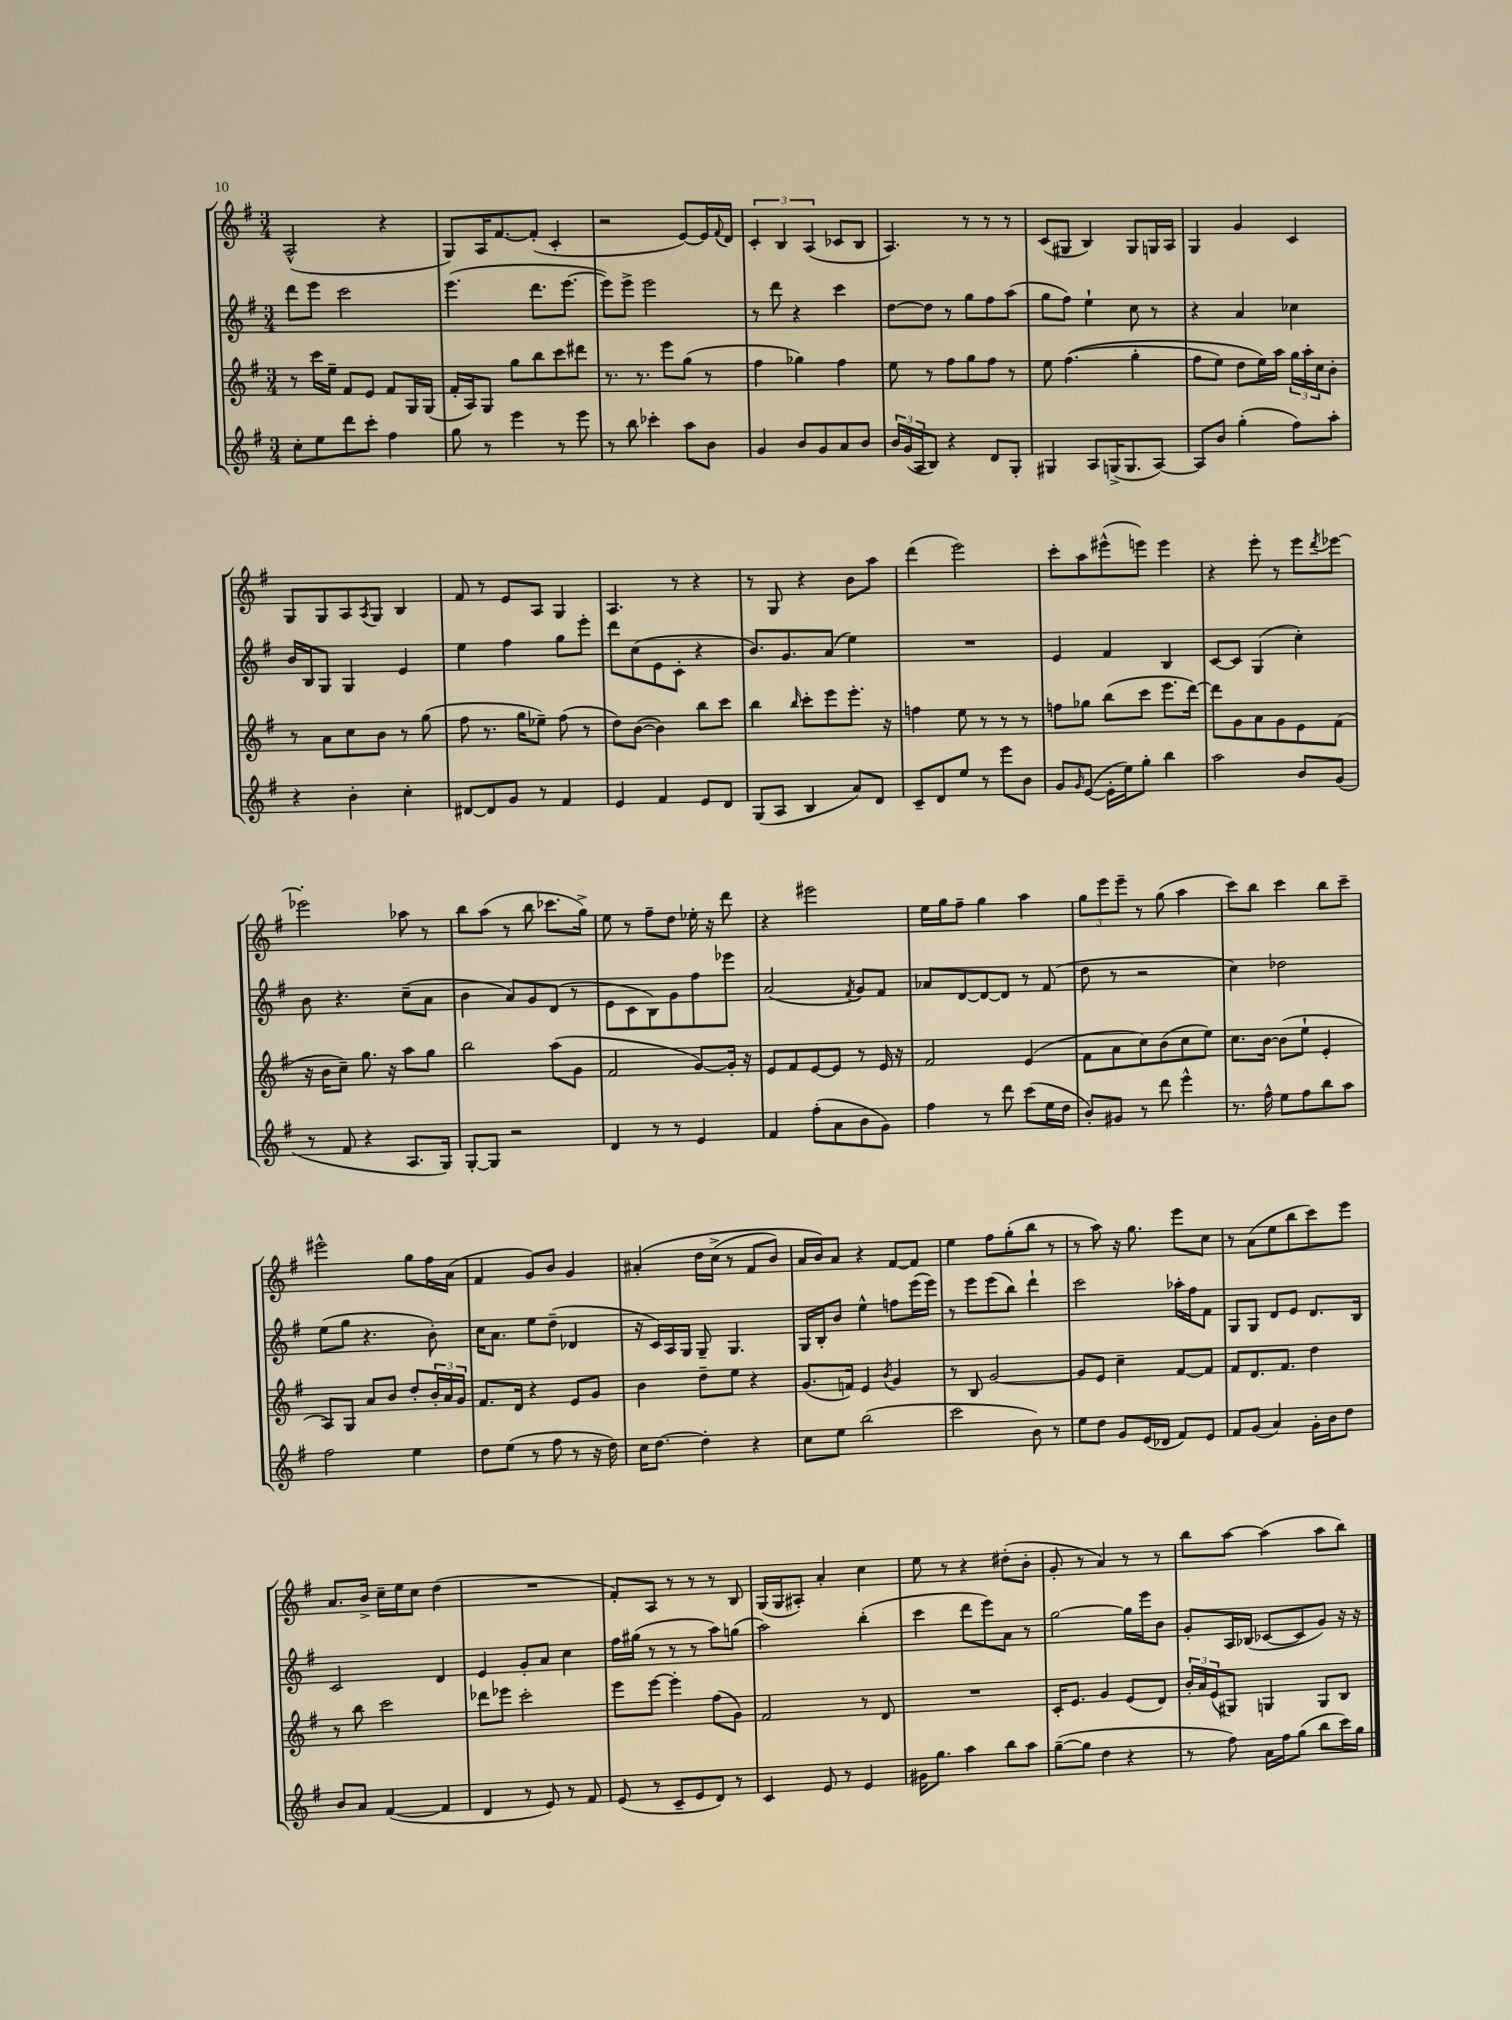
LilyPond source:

<<
\new StaffGroup <<
\new Staff = "s0" {
    \clef treble \key g \major \numericTimeSignature \time 3/4
    a2-^( r4 |
    g8) a16 fis'8.~ fis'8-.( c'4-. |
    r2 e'8~) e'16 \appoggiatura { fis'8 } d'16 |
    \tuplet 3/2 { c'4-. b4 a4( } ces'8 b8 |
    a4.) r8 r8 r8 |
    c'8( gis8 b4) gis8 g16 a16 |
    g4 g'4 c'4 |
    g8 g8 a8 \acciaccatura { a8 } g8 b4 |
    fis'8 r8 e'8 a8 g4 |
    a4. r8 r4 |
    r8 g8 r4 b'8 a''8 |
    d'''4( e'''2) |
    c'''8-. a''8 eis'''8-^( e'''8) e'''4 |
    r4 e'''8-. r8 e'''8 \acciaccatura { d'''8 } ees'''8~ |
    ees'''2-. aes''8 r8 |
    b''8 a''8( r8 b''8 ces'''8. g''16->) |
    e''8 r8 fis''8-- d''8 ees''16-. r16 d'''8 |
    r4 eis'''2 |
    e''16 g''16 fis''8-- g''4 a''4 |
    \tuplet 3/2 { g''8 e'''8 e'''8-- } r8 g''8( a''4 |
    c'''8) b''8 c'''4 b''8 c'''8-- |
    eis'''2-^ g''8 fis''16 a'16( |
    fis'4 g'8) b'8 g'4 |
    ais'4-.\( d''16 c''16->( r8 fis'8 b'8) |
    a'16 b'16\) a'8 r4 fis'8~ fis'8 |
    e''4 fis''8 g''8-.( b''8 r8 |
    r8 a''8) r16 g''8. e'''8 c''8 |
    r8 a'8( e''8 b''8 c'''8) e'''8 |
    a'8. b'16-> c''16-- e''16 c''8 d''4( |
    R2. |
    fis'8-.) a8 r8 r8 r8 b8 |
    g16( g16 ais8-.) a'4-. c''4 |
    e''8 r8 r4 dis''8-.( b'8-. |
    g'8-. r8 a'4) r8 r8 |
    b''8 a''8~ a''4( a''8 b''8) \bar "|." |
}
\new Staff = "s1" {
    \clef treble \key g \major \numericTimeSignature \time 3/4
    d'''8 e'''8 c'''2 |
    e'''4.( d'''8. e'''8.~ |
    e'''8) e'''8-> e'''2 |
    r8 d'''8 r4 c'''4 |
    d''8~ d''8 r8 g''8 fis''8 a''8( |
    g''8 fis''8) e''4-! c''8 r8 |
    r4 a'4 ces''4 |
    b'16 b16 g8 g4 e'4 |
    e''4 fis''4 g''8 e'''8-. |
    d'''8 c''8( e'8 c'8-. r4 |
    b'8.) g'8. a'8( e''4) |
    R2. |
    e'4 fis'4 b4 |
    c'8~ c'8 g4( c''4-.) |
    b'8 r4. c''8--( a'8 |
    b'4 a'8) g'8 d'8( r8 |
    e'8 c'8 b8) g'8 fis''8 ees'''8 |
    a'2( \acciaccatura { fis'8 } g'8) fis'8 |
    aes'8 d'8~ d'8~ d'8 r8 fis'8( |
    d''8 r8 r2 |
    c''4) des''2 |
    e''8( g''8 r4. b'8-.) |
    c''16 a'8. e''8 d''8--( des'4 |
    r16 c'16) a16 g16 g8-- g4. |
    g16 b16-. b'8 e''4-^ f''8 e'''16( e'''16) |
    r8 e'''8 e'''8( b''8) d'''4-! |
    c'''2 aes''16-. fis''16 fis'8 |
    g8 g8 d'8 e'8 d'8. b16 |
    c'2 d'4 |
    e'4 g'8-. a'8 c''4 |
    fis''16 gis''16( r8 r8 r8 a''8) g''8( |
    a''2) b''4-.( |
    c'''4 d'''8 e'''8) a'8 r8 |
    g''2~ g''16 e'''16 b'8 |
    g'8-. a16 bes16( ces'8~ ces'8 g'8) r16 r16 \bar "|." |
}
\new Staff = "s2" {
    \clef treble \key g \major \numericTimeSignature \time 3/4
    r8 c'''16 e''16-- fis'8 e'8 fis'8 g16 g16( |
    fis'16-. a16) g8 g''8 b''8 c'''8 dis'''8 |
    r8. r8. e'''8 g''8( r8 |
    fis''4 ges''4) fis''4 |
    e''8 r8 fis''8 g''8 fis''8 r8 |
    e''8 fis''4.(\( g''4-. |
    fis''8 e''8) d''8 e''16\) a''16 \tuplet 3/2 { g''16 a''16-. c''16 } b'8-. |
    r8 a'8 c''8 b'8 r8 g''8( |
    fis''8 r8. g''16 ees''8--) fis''8( r8 |
    d''8) b'8~( b'4) b''8 c'''8 |
    b''4 \grace { b''16 } c'''8-. e'''8 e'''8.-. r16 |
    f''4 e''8 r8 r8 r8 |
    f''8 ges''8 b''8( c'''8 e'''8. d'''16~) |
    d'''8 g'8 a'8 g'8 e'8 fis'8( |
    r16 b'16 c''8--) g''8. r16 a''8 g''8 |
    b''2 a''8( g'8 |
    fis'2 g'8~) g'16-. r16 |
    e'8 fis'8 e'8~ e'8 r8 e'16 r16 |
    fis'2 e'4( |
    fis'8 a'8 c''8) b'8( c''8 e''8) |
    c''8. b'16~ b'8( e''8-! e'4-. |
    a8) g8 a'8 b'8 d''8-. \tuplet 3/2 { b'16-. a'16 g'16 } |
    fis'8. d'16 r4 e'8 g'8 |
    b'4 d''8-- e''8 r4 |
    g'8.( f'16) e'4 \acciaccatura { b'8 } g'4 |
    r8 b8 g'2~ |
    g'8 e'8 c''4-- fis'8~ fis'8 |
    fis'8 d'8. fis'8. d''4 |
    r8 b''8 c'''2 |
    des'''8 ees'''8 c'''2-. |
    e'''8 e'''8~ e'''4-. fis''8( g'8) |
    fis'2 r8 d'8 |
    R2. |
    c'16-. e'8. g'4 e'8( d'8) |
    \tuplet 3/2 { b'16-. a'16 e'16( } gis8) g4 g8 b8 \bar "|." |
}
\new Staff = "s3" {
    \clef treble \key g \major \numericTimeSignature \time 3/4
    c''8-. e''8 d'''8 c'''8-. fis''4 |
    g''8 r8 e'''4 r8 e'''8 |
    r8 b''8 ces'''4-. a''8 b'8 |
    g'4 b'8 g'8 a'8 b'8 |
    \tuplet 3/2 { b'16 g'16( a16 } b8) r4 d'8 g8-. |
    gis4 a8 g16->( g8. a8~) |
    a8 b'8 g''4-.( fis''8) a''8-. |
    r4 b'4-. c''4-. |
    dis'8~ dis'8 g'8 r8 fis'4 |
    e'4 fis'4 e'8 d'8 |
    g8( a8 b4 a'8) d'8 |
    c'8-- d'8 e''8 r8 e'''8 b'8 |
    g'8 \grace { g'16 } e'8~( e'16-. e''16) g''8-. b''4 |
    a''2 b'8 g'8( |
    r8 fis'8 r4 a8. g16) |
    g8~-. g8 r2 |
    d'4 r8 r8 e'4 |
    fis'4 fis''8-.( a'8 b'8 g'8) |
    fis''4 r8 d'''8 c'''8( e''16 d''16 |
    b'8-.) gis'8 r8 d'''8 e'''4-^ |
    r8. fis''16-^ e''8 fis''8 b''8 a''8 |
    fis''2 e''4 |
    d''8 e''8( r8 fis''8 r8 r16 d''16) |
    c''16 d''8.~ d''4-. r4 |
    c''8 e''8 b''2( |
    c'''2 b'8) r8 |
    e''8 d''8 g'8 e'16( des'16 fis'8) e'8 |
    fis'8 g'8( a'4) g'16-. b'16 d''8 |
    b'8 a'8 fis'4~( fis'4 |
    d'4 r8 e'8) r8 fis'8 |
    e'8( r8 c'8-- e'8 d'8) r8 |
    c'4 e'8 r8 e'4 |
    gis'16 g''8. a''4 b''8 a''8 |
    g''8~--( g''8 d''4 r4 |
    r8 fis''8) a'16 fis''16 g''8( b''8 c'''16) g''16 \bar "|." |
}
>>
>>
\layout { \context { \Score \remove "Bar_number_engraver" } }
